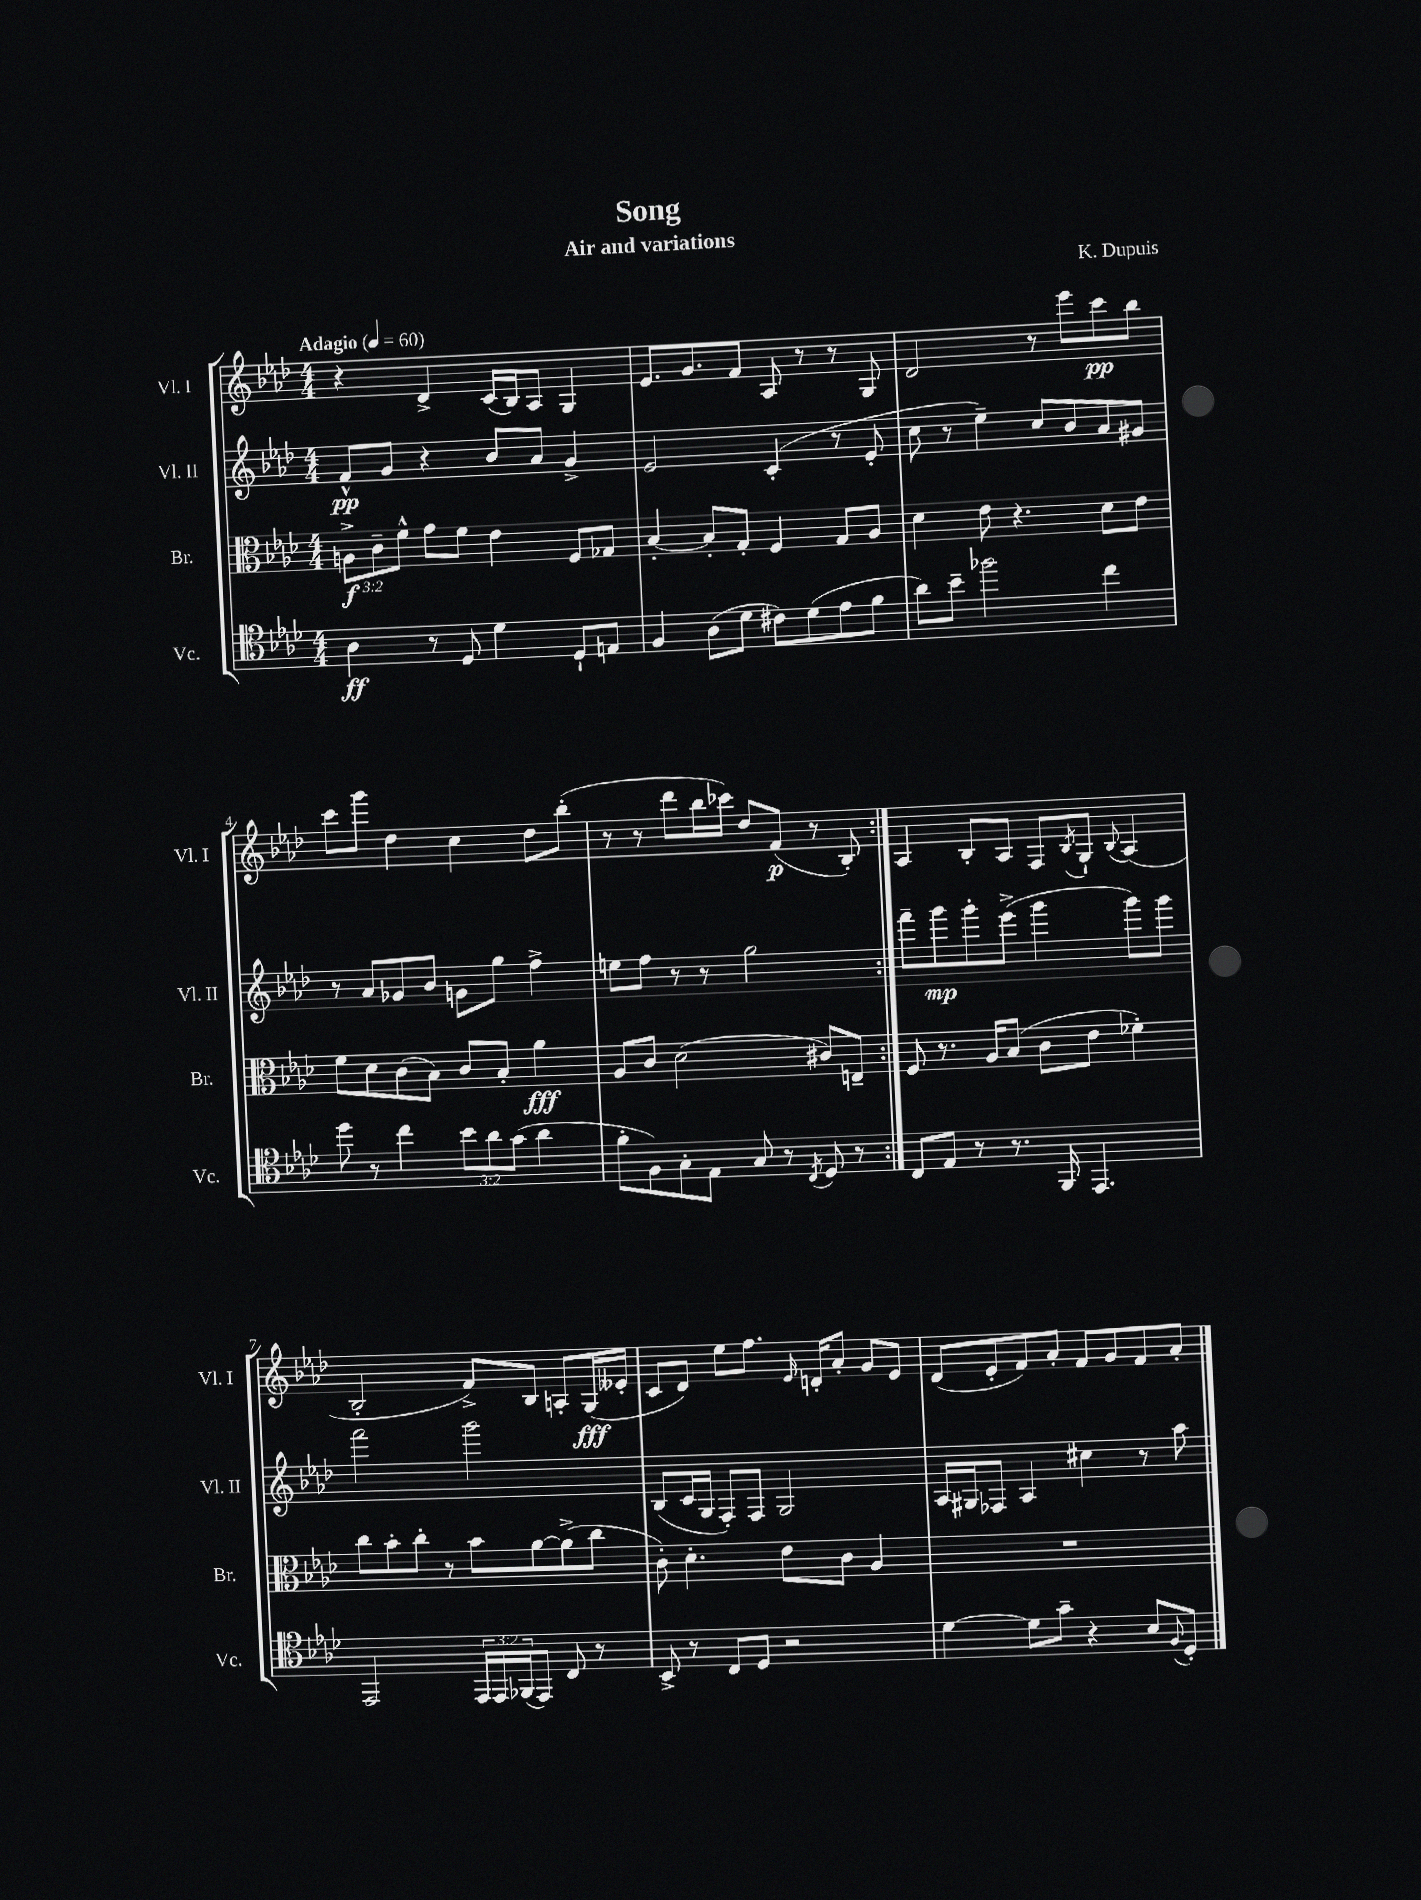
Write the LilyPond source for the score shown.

\header { title = "Song" composer = "K. Dupuis" subtitle = "Air and variations" }
<<
\new StaffGroup <<
\new Staff = "s0" \with { instrumentName = "Vl. I" shortInstrumentName = "Vl. I" } {
    \clef treble \key aes \major \numericTimeSignature \time 4/4 \tempo "Adagio" 4 = 60
    \repeat volta 2 { r4 des'4-> c'16( bes16) aes8 g4 |
    ees'8. g'8. f'8 aes8 r8 r8 g8 |
    des'2 r8 ees'''8 c'''8\pp bes''8 |
    c'''8 g'''8 des''4 c''4 des''8 bes''8-.( |
    r8 r8 des'''8 bes''16 ces'''16) des''8 f'8\p( r8 bes8-.) | }
    aes4 bes8-. aes8 f8 \acciaccatura { bes8 } g8-! \appoggiatura { bes8 } aes4( |
    bes2-. f'8->) bes8 a8-. g16\fff( eeses'16-. |
    c'8 des'8) ees''8 f''8. \grace { ees'16 } d'16-. aes'8-. g'8 ees'8 |
    des'8( ees'8-. f'8) aes'8-. f'8 g'8 f'8 aes'8-. \bar "|." |
}
\new Staff = "s1" \with { instrumentName = "Vl. II" shortInstrumentName = "Vl. II" } {
    \clef treble \key aes \major \numericTimeSignature \time 4/4
    \repeat volta 2 { f'8-^\pp g'8 r4 bes'8 aes'8 g'4-> |
    ees'2 c'4-.( r8 ees'8-. |
    c''8 r8 ees''4--) c''8 bes'8 aes'8 gis'8 |
    r8 aes'8 ges'8 bes'8 g'8 g''8 f''4-> |
    e''8 f''8 r8 r8 g''2 | }
    f'''8-- g'''8\mp g'''8-. ees'''8->( g'''4 g'''8) g'''8 |
    f'''2 g'''2 |
    bes8( c'16 g16 f8-.) f8 g2 |
    aes16 gis16 fes8 aes4 cis''4 r8 aes''8 \bar "|." |
}
\new Staff = "s2" \with { instrumentName = "Br." shortInstrumentName = "Br." } {
    \clef alto \key aes \major \numericTimeSignature \time 4/4 \override Staff.TupletNumber.text = #tuplet-number::calc-fraction-text
    \repeat volta 2 { \tuplet 3/2 { a8->\f c'8-- f'8-^ } g'8 f'8 ees'4 f8 ges8 |
    bes4~-. bes8-. g8-. f4 g8 aes8 |
    des'4 ees'8 r4. des'8 ees'8 |
    f'8 des'8 c'8( bes8) c'8 bes8-. aes'4\fff |
    aes8 c'8 des'2( cis'8) e8-- | }
    f8 r8. aes16 bes8( c'8 ees'8 fes'4-.) |
    c''8 bes'8-. c''8-. r8 bes'8 aes'8~ aes'8->( c''8 |
    c'8-.) des'4.-. ees'8 c'8 aes4 |
    R1 \bar "|." |
}
\new Staff = "s3" \with { instrumentName = "Vc." shortInstrumentName = "Vc." } {
    \clef tenor \key aes \major \numericTimeSignature \time 4/4 \override Staff.TupletNumber.text = #tuplet-number::calc-fraction-text
    \repeat volta 2 { aes4\ff r8 des8 des'4 des8-! e8 |
    f4 aes8( des'8 cis'8) des'8( ees'8 f'8 |
    aes'8) bes'8-- fes''2 c''4 |
    des''8 r8 c''4 \tuplet 3/2 { bes'8 aes'8 g'8( } aes'4 |
    f'8-. f8) g8-. ees8 g8 r8 \acciaccatura { c8 } des8 r8 | }
    c8 ees8 r8 r8. f,16 ees,4. |
    ees,2 \tuplet 3/2 { ees,16 ees,16 fes,16( } ees,8) c8 r8 |
    bes,8-> r8 c8 des8 r2 |
    des'4~ des'8 g'8-- r4 bes8 \appoggiatura { f8 } des8-. \bar "|." |
}
>>
>>
